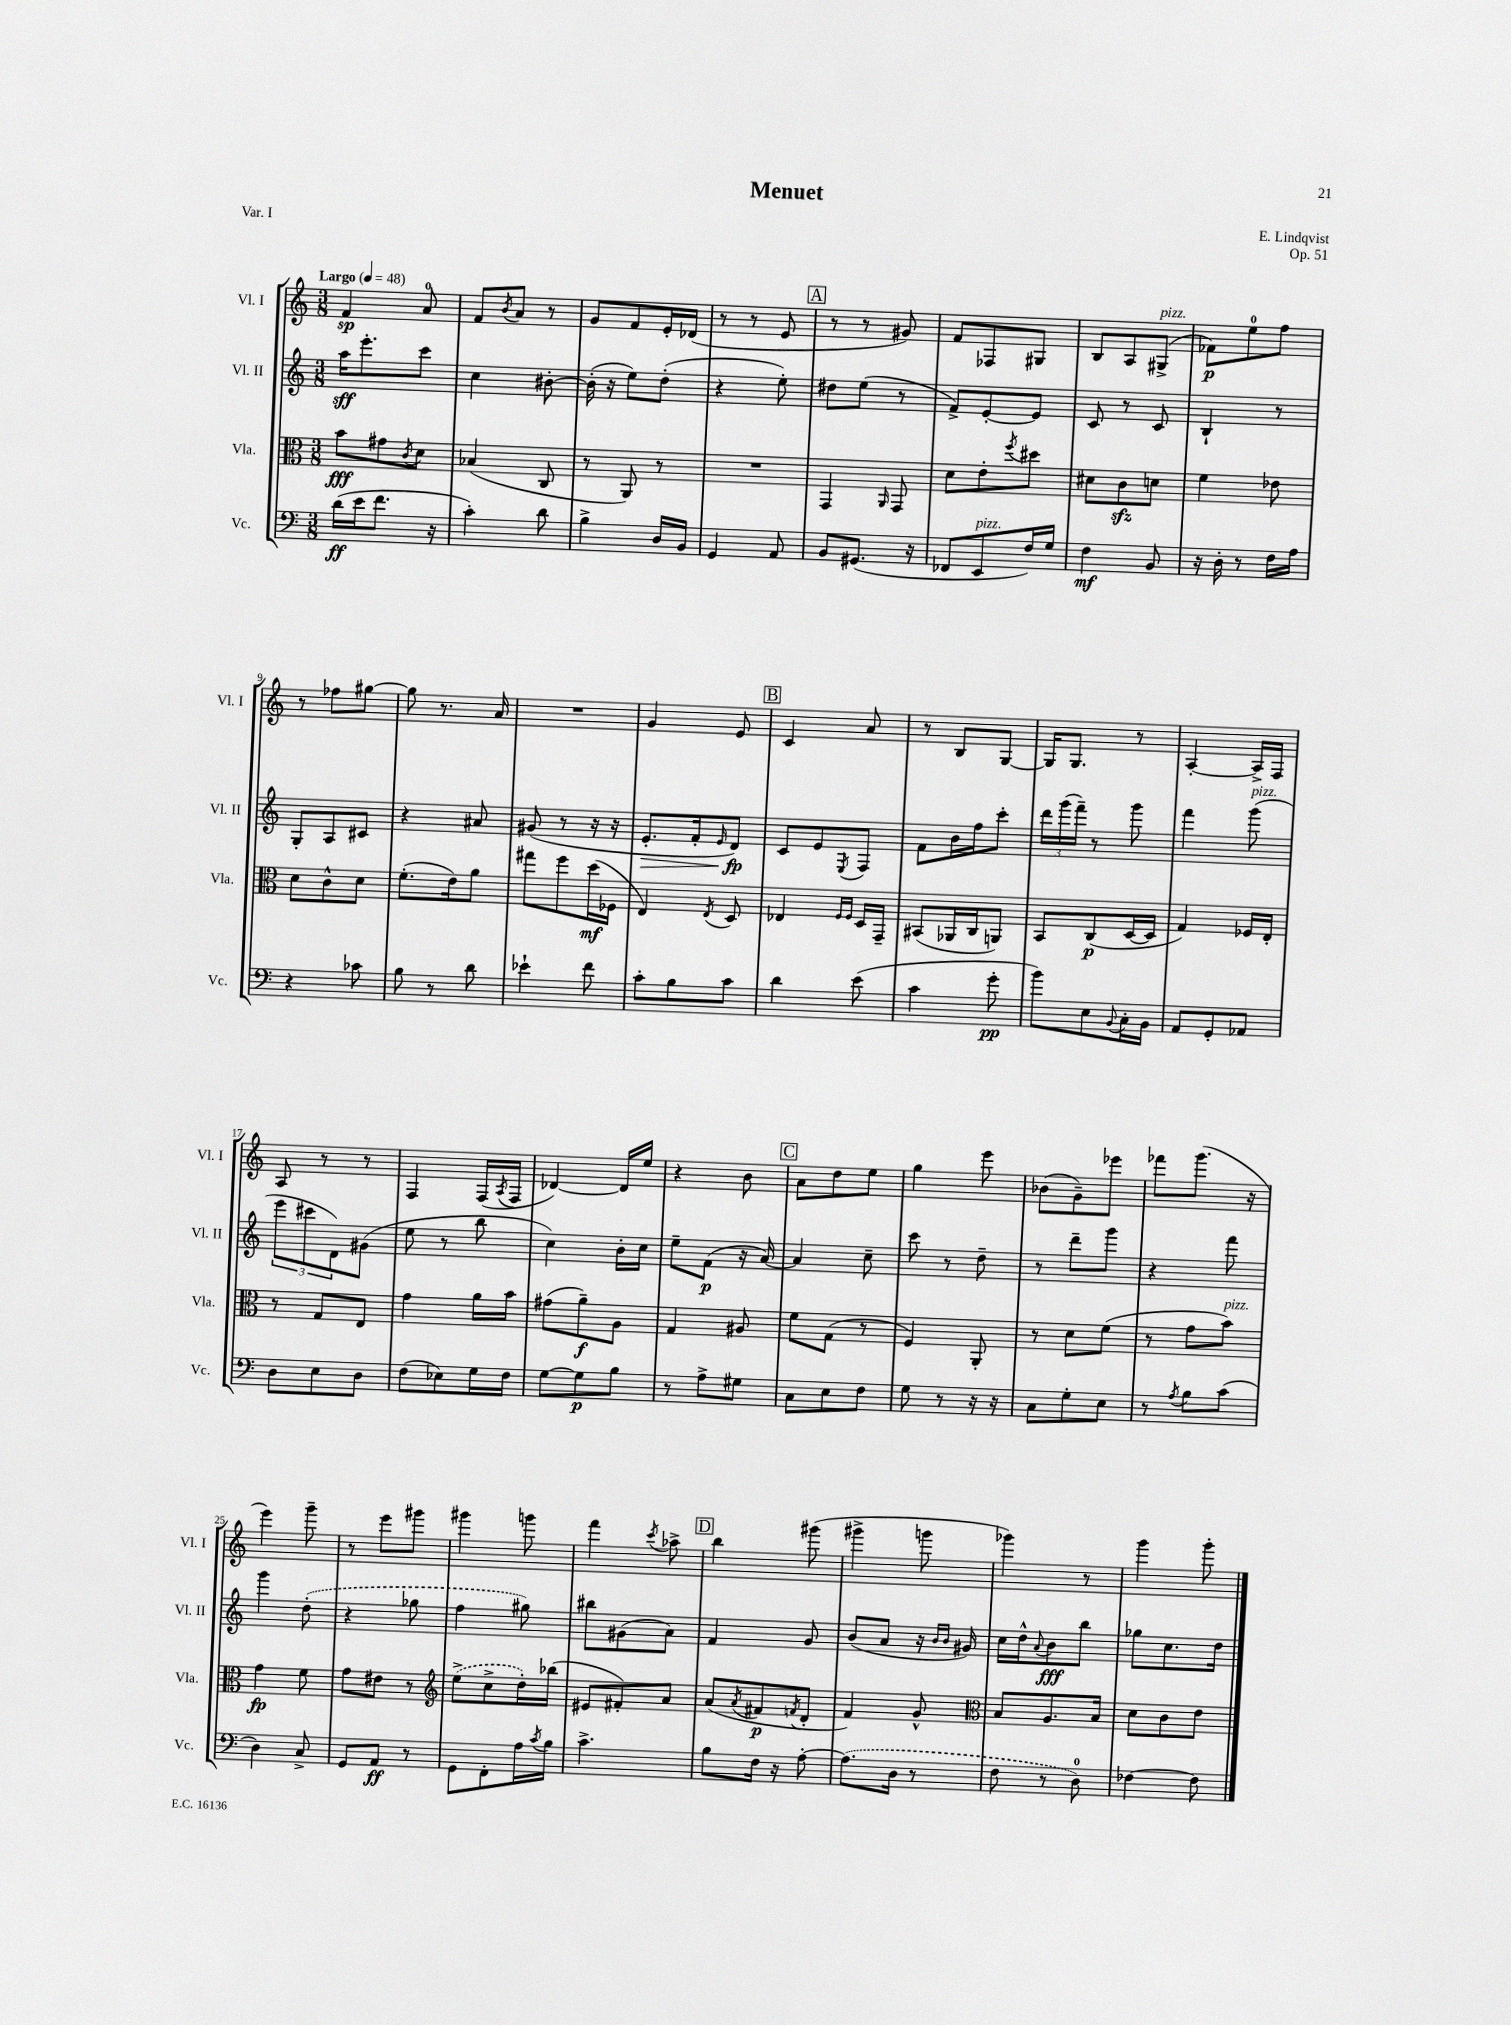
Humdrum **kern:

**kern	**kern	**kern	**kern
*staff4	*staff3	*staff2	*staff1
*clefF4	*clefC3	*clefG2	*clefG2
*k[]	*k[]	*k[]	*k[]
*M3/8	*M3/8	*M3/8	*M3/8
*MM48	*MM48	*MM48	*MM48
(16d\LL	8b\L	16aa\LK	4f/
16e\J	.	8.eee'\	.
8.f\J	8g#\	.	.
.	8qc/	.	.
.	8d\J	8ccc\J	8a/
16r	.	.	.
=	=	=	=
4c'\)	(4B-/	4cc\	8f/L
.	.	.	8qb/
.	.	.	8a/J
8d\	8C/	[8b#'\	8r
=	=	=	=
4B^\	8r	(16b#'\]	8g/L
.	.	16r	.
.	8AA/)	8ee\L)	8f/
16D/LL	8r	(8dd'\J	16e'/L
16BB/JJ	.	.	(16d-/JJ
=	=	=	=
4GG/	4.r	4r	8r
.	.	.	8r
8AA/	.	8ee'\)	8e/
=	=	=	=
8BB/L	4GG/	8dd#\L	8r
(8.GG#/J	.	(8ee\J	8r
.	16qqAA/	.	.
.	8GG/	8r	8g#/)
16r	.	.	.
=	=	=	=
8FF-/L	8d\L	8f^/L)	8f/L
8EE/	8e'\	[8e'/	8F-/
.	8qff/	.	.
16F/L)	8dd#\J	8e/]J	8G#/J
16G/JJ	.	.	.
=	=	=	=
4F\	8d#\L	8c/	8B/L
.	8c\	8r	8A/
8BB/	8d\J	8c/	(8G#^/J
=	=	=	=
16r	4f\	4B`/	8f-\L)
16D'\	.	.	.
8r	.	.	8ee\
16F\LL	8e-\	8r	8ff\J
16A\JJ	.	.	.
=	=	=	=
4r	8d\L	8G'/L	8r
.	8c^^\	8A/	8ff-\L
8c-\	8d\J	8c#/J	[8gg#\J
=	=	=	=
8B\	(8.f'\L	4r	8gg#\]
8r	.	.	8.r
.	16e\k)	.	.
8d\	8a\J	8a#/	.
.	.	.	16a/
=	=	=	=
4e-`\	8gg#\L	(8g#/	4.r
.	8ff\	8r	.
8f\	(16dd\L	16r	.
.	16F-\JJ	16r	.
=	=	=	=
8c'\L	4E/)	8.e'/L	4g/
8B\	.	.	.
.	.	16f'/k	.
.	8qE/	16qqe/	.
8c\J	8D/	8d/J)	8e/
=	=	=	=
4d\	4E-/	8c/L	4c/
.	.	8e/	.
.	16qqF/LL	.	.
.	16qqF/JJ	8qE/	.
(8e\	16D/LL	8F/J	8a/
.	16GG~/JJ	.	.
=	=	=	=
4c\	(8BB#/L	8f\L	8r
.	16AA-/L	16b\L	8B/L
.	16C/J	16ff\J	.
8g'\	8AA/J)	8ccc'\J	[8G/J
=	=	=	=
8b\L)	8BB/L	24ddd\LL	16G/]LK
.	.	(24ggg\	.
.	.	.	8.G/J
.	.	24fff~\JJ)	.
8E\	(8C/	8r	.
8qqBB/	.	.	.
16C'\L	[16D/L	8ggg\	8r
16BB\JJ	16D/]JJ	.	.
=	=	=	=
8AA/L	4G/)	4fff\	[4A'/
8GG'/	.	.	.
8AA-/J	16F-/LL	(8ggg\	16A^/]LL
.	16E'/JJ	.	16F/JJ
=	=	=	=
8D\L	8r	12eee\L	8A/
.	.	12ccc#\	.
8E\	8G/L	.	8r
.	.	12d\)	.
8D\J	8E/J	(8g#\J	8r
=	=	=	=
(8F\L	4g\	8ee\	4F/
8E-\)	.	8r	.
16G\L	16a\LL	8bb\	(16F/LL
.	.	.	8qA/
16F\JJ	16b\JJ	.	16F/JJ
=	=	=	=
[8G\L	(8g#\L	4cc\)	[4d-/)
8G\]	8a~\)	.	.
8B\J	8A\J	16b'\LL	16d-/]LL
.	.	16cc\JJ	16ee/JJ
=	=	=	=
8r	4G/	8ee~\L	4r
8A^\L	.	(8f\J	.
8G#\J	8A#/	16r	8b\
.	.	[16a/)	.
=	=	=	=
8C\L	8f\L	4a/]	8a\L
8E\	(8G\J	.	8dd\
8F\J	8r	8cc~\	8ee\J
=	=	=	=
8G\	4F/)	8ccc\	4gg\
8r	.	8r	.
16r	8AA'/	8dd~\	8eee\
16r	.	.	.
=	=	=	=
8C\L	8r	8r	(8b-\L
8G'\	8d\L	8ddd~\L	8g~\)
8E\J	(8f\J	8ggg\J	8eee-\J
=	=	=	=
8r	8r	4r	8fff-\L
8qA/	.	.	.
8B\L	8g\L	.	(8.ggg\J
(8c\J	8b\J)	8fff\	.
.	.	.	16r
=	=	=	=
4D\)	4g\	4ggg\	4eee\)
8C^/	8f\	(8dd'\	8ggg~\
=	=	=	=
8GG/L	8g\L	4r	8r
8AA/J	8e#\J	.	8eee\L
8r	8r	8gg-\	8ggg#\J
=	=	=	=
*	*clefG2	*	*
8GG\L	(8ee^\L	4ff\	4ggg#\
8FF'\	8cc^\	.	.
16A\L	16dd'\L)	8gg#\)	8ggg\
8qc/	.	.	.
16B\JJ	(16bb-\JJ	.	.
=	=	=	=
4.c^\	8e#/L	8bb#\L	4fff\
.	8f#'/)	(8g#\	.
.	.	.	8qccc/
.	8a/J	8a\J)	8aa-^\
=	=	=	=
8B\L	(8a/L	4f/	4bb\
.	8qa/	.	.
16F\Jk	8f#/	.	.
16r	.	.	.
.	8qf/	.	.
[8A'\	8d'/J	8g/	(8ggg#\
=	=	=	=
(8.A\]L	4f/)	(8b/L	4ggg#^\
.	.	8a/J	.
16D\Jk	.	.	.
8r	8g^^/	16r	8ggg\
.	.	16qqb/LL	.
.	.	16qqb/JJ	.
.	.	16g#/)	.
=	=	=	=
*	*clefC3	*	*
8F\	8B/L	16cc\LL	4ggg-\)
.	.	16dd^^\J	.
.	.	8qqa/	.
8r	8.A/	8b\	.
8D\)	.	8bb\J	8r
.	16B/Jk	.	.
=	=	=	=
[4F-\	8d\L	8gg-\L	4ggg\
.	8c\	8.cc\	.
8F-\]	8e\J	.	8ggg'\
.	.	16dd\Jk	.
==	==	==	==
*-	*-	*-	*-
